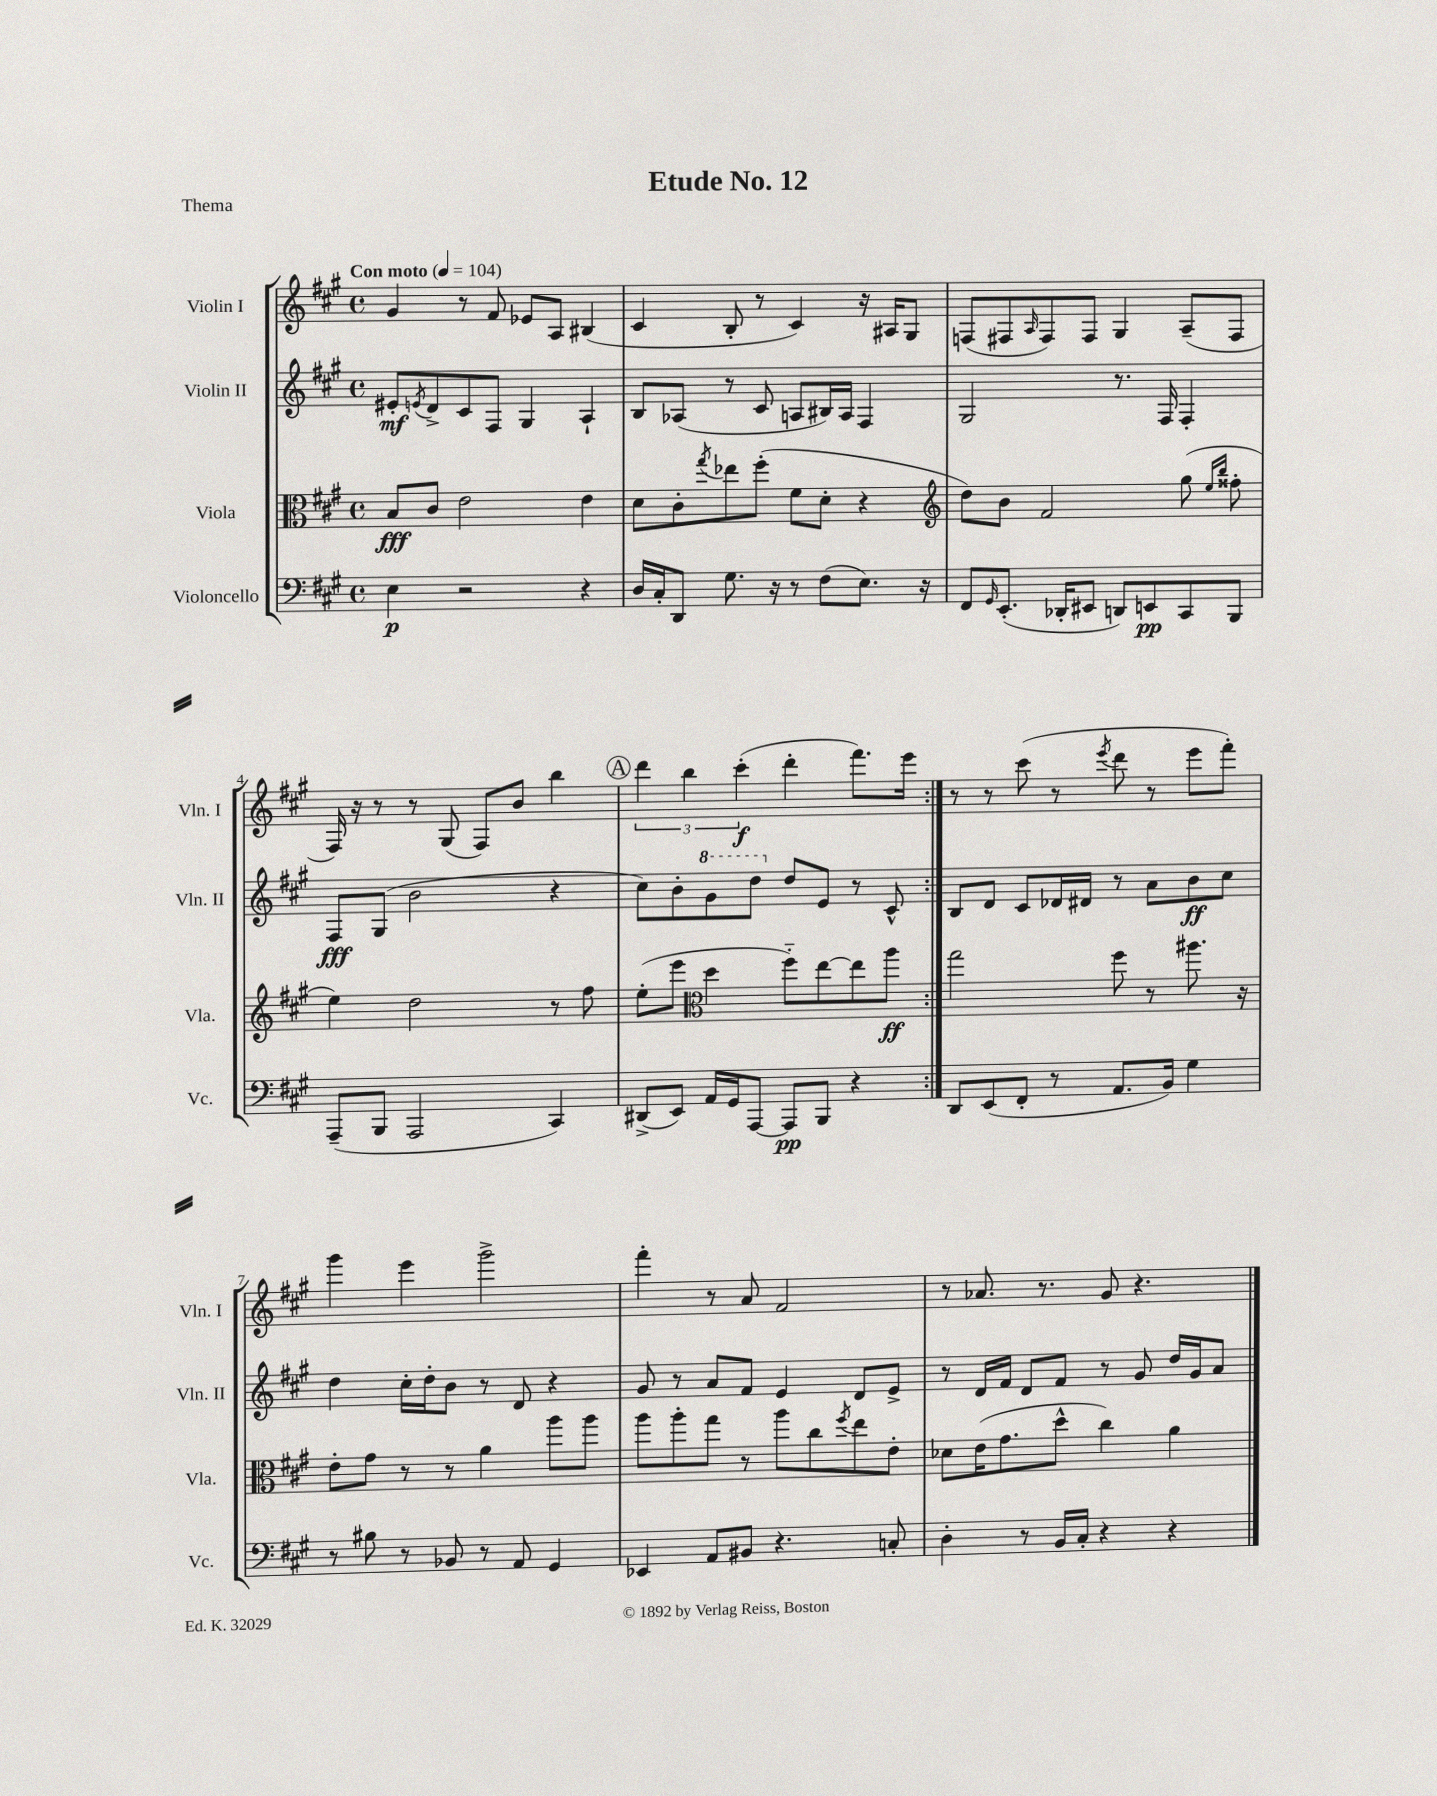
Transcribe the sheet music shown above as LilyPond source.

\header { title = "Etude No. 12" piece = "Thema" }
<<
\new StaffGroup <<
\new Staff = "s0" \with { instrumentName = "Violin I" shortInstrumentName = "Vln. I" } {
    \clef treble \key a \major \defaultTimeSignature \time 4/4 \tempo "Con moto" 4 = 104
    \repeat volta 2 { gis'4 r8 fis'8 ees'8 a8 bis4( |
    cis'4 b8-. r8 cis'4) r16 ais16 gis8 |
    f8( fis8 \grace { a16 } fis8) fis8 gis4 a8--( fis8 |
    fis16) r16 r8 r8 gis8( fis8) b'8 b''4 |
    \mark \markup { \circle "A" } \tuplet 3/2 { d'''4 b''4 cis'''4-.\f( } d'''4-. fis'''8.) e'''16 | }
    r8 r8 cis'''8( r8 \acciaccatura { e'''8 } d'''8 r8 e'''8 fis'''8-.) |
    gis'''4 e'''4 gis'''2-> |
    fis'''4-. r8 a'8 fis'2 |
    r8 aes'8. r8. gis'8 r4. \bar "|." |
}
\new Staff = "s1" \with { instrumentName = "Violin II" shortInstrumentName = "Vln. II" } {
    \clef treble \key a \major \defaultTimeSignature \time 4/4
    \repeat volta 2 { eis'8-.\mf \acciaccatura { e'8 } d'8-> cis'8 fis8 gis4 a4-! |
    b8 aes8( r8 cis'8 a8 bis16) a16 fis4 |
    gis2 r8. fis16 fis4-. |
    fis8\fff gis8( b'2 r4 |
    \mark \markup { \circle "A" } cis''8) b'8-. \ottava #1 gis''8 d'''8 \ottava #0 d''8 e'8 r8 cis'8-^ | }
    b8 d'8 cis'8 des'16 dis'16 r8 a'8 b'8\ff cis''8 |
    d''4 cis''16-. d''16-. b'8 r8 d'8 r4 |
    gis'8 r8 a'8 fis'8 e'4 d'8 e'8-> |
    r8 d'16 fis'16 d'8 fis'8 r8 gis'8 d''16 gis'16 a'8 \bar "|." |
}
\new Staff = "s2" \with { instrumentName = "Viola" shortInstrumentName = "Vla." } {
    \clef alto \key a \major \defaultTimeSignature \time 4/4
    \repeat volta 2 { b8\fff cis'8 e'2 e'4 |
    d'8 cis'8-. \acciaccatura { gis''8 } ees''8 fis''8-.( fis'8 d'8-. r4 |
    \clef treble d''8) b'8 fis'2 gis''8( \grace { e''16 b''16 } fisis''8-. |
    e''4) d''2 r8 fis''8 |
    \mark \markup { \circle "A" } e''8-.( e'''8 \clef alto d''4 fis''8-_) e''8~ e''8 a''8\ff | }
    gis''2 fis''8 r8 ais''8. r16 |
    e'8-. gis'8 r8 r8 a'4 a''8 a''8 |
    a''8 a''8-. gis''8 r8 a''8 cis''8 \acciaccatura { fis''8 } e''8 e'8-. |
    des'8 e'16( gis'8. d''8-^ cis''4) a'4 \bar "|." |
}
\new Staff = "s3" \with { instrumentName = "Violoncello" shortInstrumentName = "Vc." } {
    \clef bass \key a \major \defaultTimeSignature \time 4/4
    \repeat volta 2 { e4\p r2 r4 |
    d16 cis16-. d,8 gis8. r16 r8 fis8( e8.) r16 |
    fis,8 \grace { gis,16 } e,8.-.( des,16-. eis,8 d,8) e,8\pp cis,8 b,,8 |
    a,,8--( b,,8 a,,2 cis,4) |
    \mark \markup { \circle "A" } dis,8->( e,8) a,16 gis,16 a,,8~ a,,8\pp b,,8 r4 | }
    d,8 e,8( fis,8-. r8 a,8. b,16) gis4 |
    r8 bis8 r8 bes,8 r8 a,8 gis,4 |
    ees,4 a,8 bis,8 r4. c8-. |
    d4-. r8 b,16 cis16-. r4 r4 \bar "|." |
}
>>
>>
